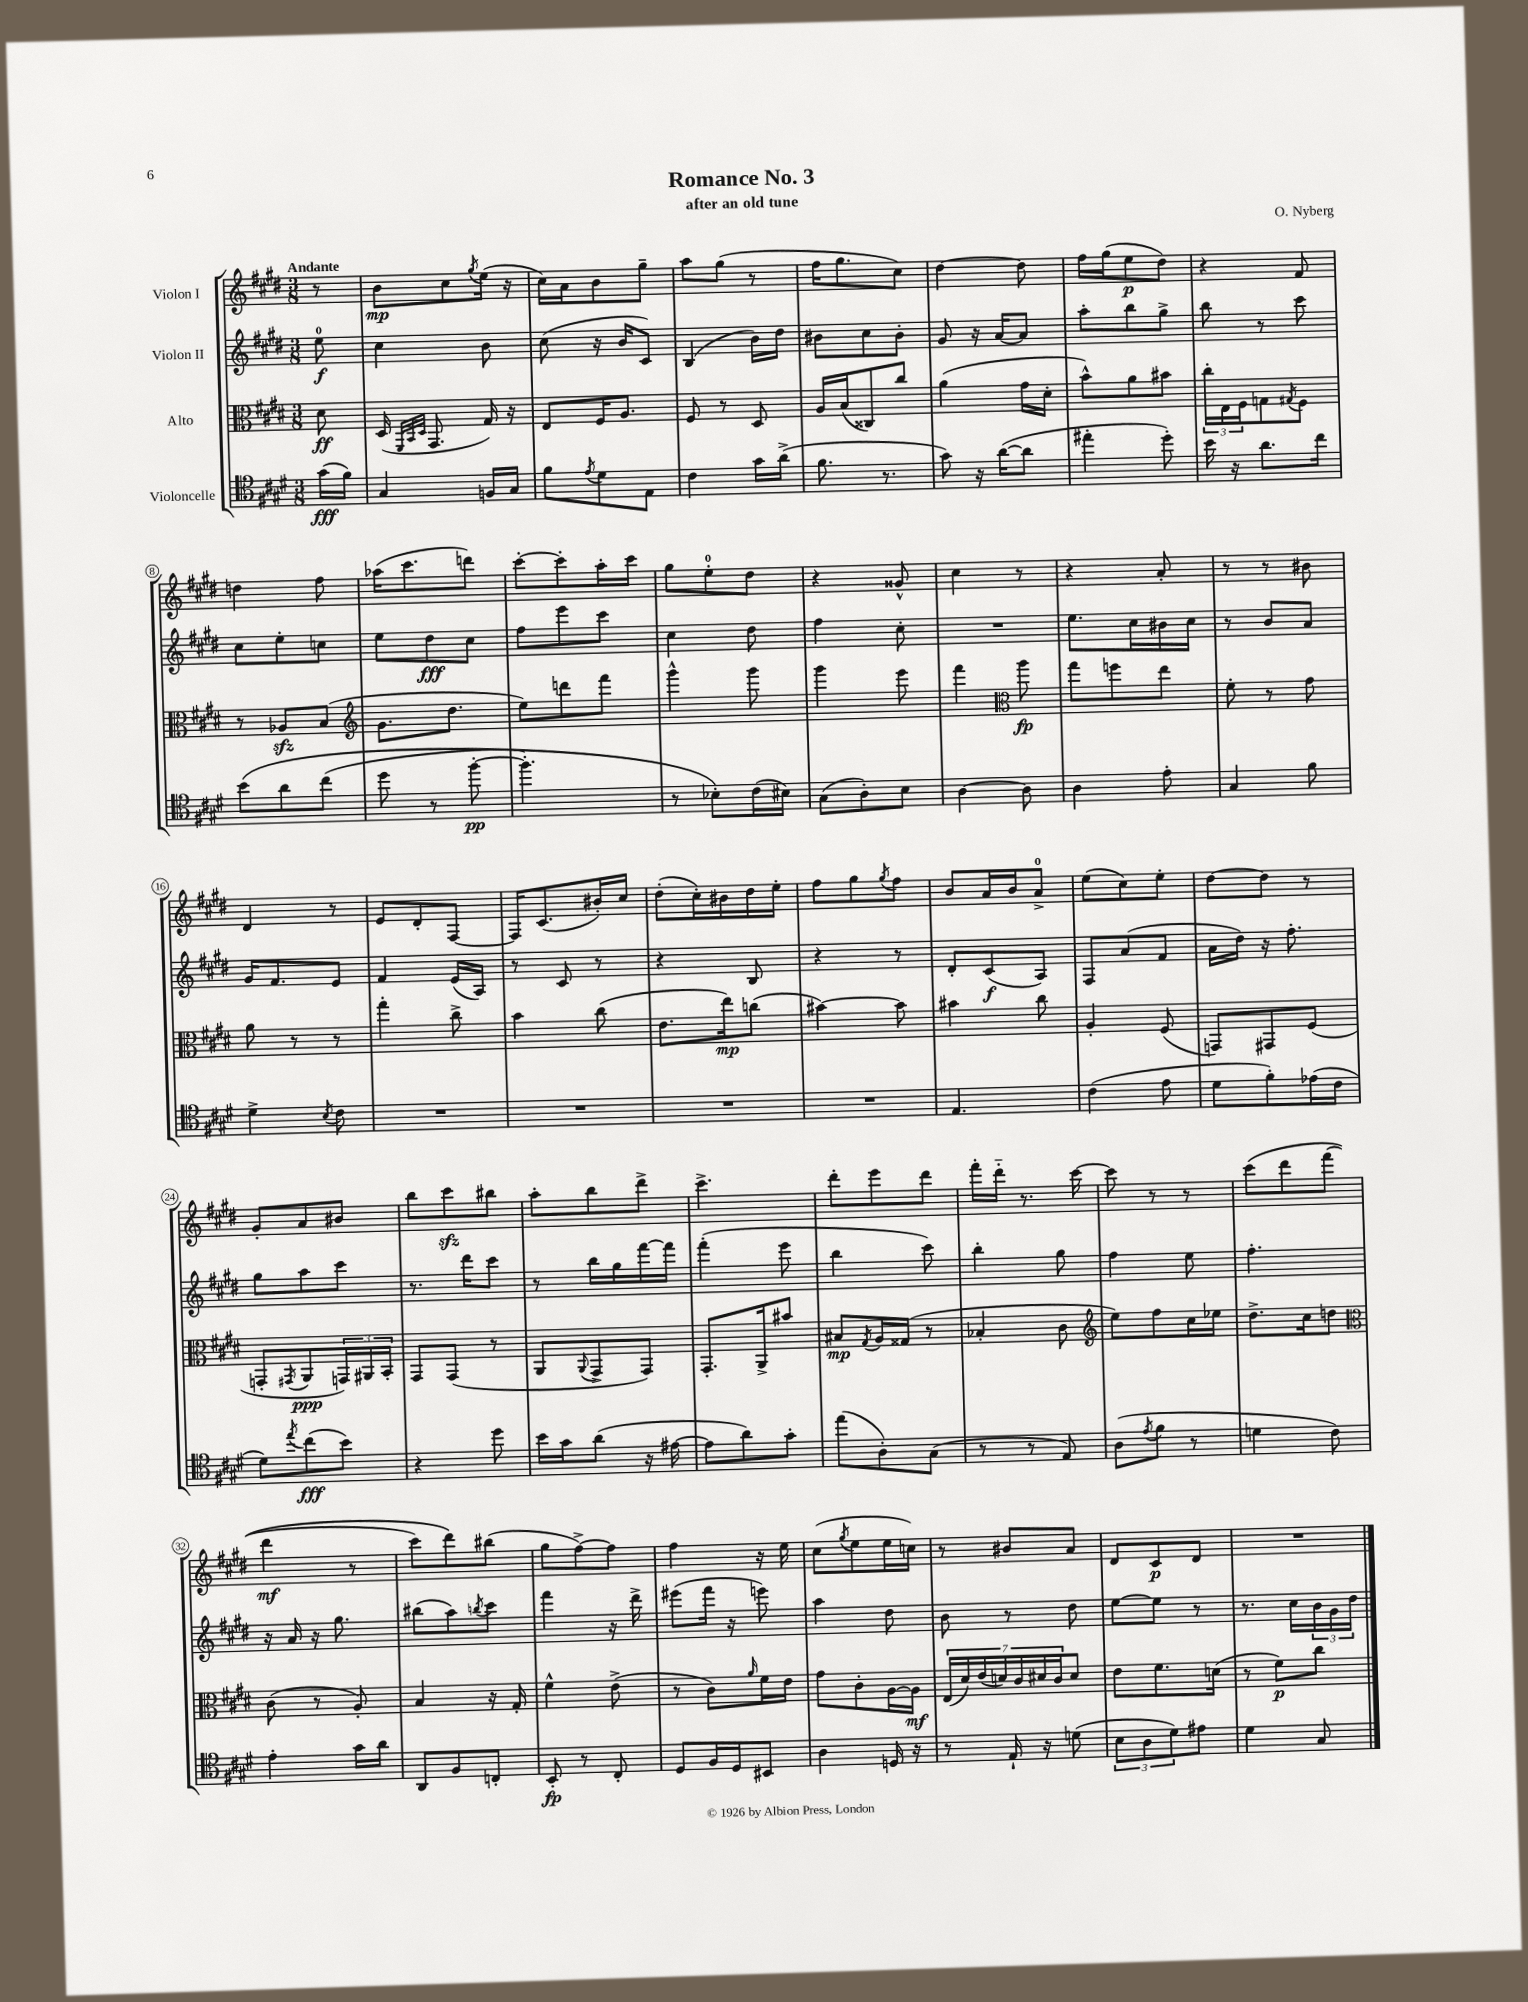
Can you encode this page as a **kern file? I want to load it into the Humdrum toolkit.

**kern	**kern	**kern	**kern
*staff4	*staff3	*staff2	*staff1
*clefC4	*clefC3	*clefG2	*clefG2
*k[f#c#g#d#]	*k[f#c#g#d#]	*k[f#c#g#d#]	*k[f#c#g#d#]
*M3/8	*M3/8	*M3/8	*M3/8
(16g#	8d#	8ee	8r
16f#)	.	.	.
=	=	=	=
4G#	(16D#	4cc#	8b
.	32qqFF#	.	.
.	32qqBB	.	.
.	32qqD#	.	.
.	8.GG#	.	.
.	.	.	8cc#
.	.	.	8qgg#
16F	16G#)	8b	(16ee
16G#	16r	.	16r
=	=	=	=
8f#	8E	(8cc#	16cc#)
.	.	.	16a
8qe	.	.	.
8d#	16F#	16r	8b
.	8.A	16b	.
8E	.	8c#)	8gg#~
=	=	=	=
4c#	8F#	(4B	8aa
.	8r	.	(8gg#
16g#	8D#	16b)	8r
(16a^	.	16dd#	.
=	=	=	=
8.f#	16A	8b#	16ff#
.	(16B	.	8.gg#
.	8C##)	8cc#	.
8.r	.	.	.
.	8cc#	8b#'	8cc#)
=	=	=	=
8g#)	(4a	8g#	[4dd#
16r	.	16r	.
([16a	.	[16a	.
8a]	16g#	8a]	8dd#]
.	16d#'	.	.
=	=	=	=
4ee#'	8b^^)	8aa'	16ff#
.	.	.	(16gg#
.	8a	8bb	8ee
8dd#')	8b#	8gg#^	8dd#)
=	=	=	=
16b	24cc#'	8bb	4r
.	24E	.	.
16r	.	.	.
.	24F#	.	.
8.a	8G	8r	.
.	8qG#	.	.
.	8F#	8ccc#	8f#
16cc#	.	.	.
=	=	=	=
&(8b	8r	8cc#	4dd
8a	8A-	8ee'	.
(8cc#	(8B	8cc	8ff#
=	=	=	=
*	*clefG2	*	*
8dd#	8.g#	8ee	(16aa-
.	.	.	8.ccc#
8r	.	8dd#	.
.	8.dd#	.	.
[8ff#'	.	8cc#	8ddd)
=	=	=	=
4.ff#'])	8ee)	8ff#	[8ccc#'
.	8ddd	8eee	8ccc#']
.	8fff#	8ccc#	16aa'
.	.	.	16ccc#
=	=	=	=
8r	4ggg#^^	4cc#	8gg#
8B-'&)	.	.	8ee'
(16c#	8ggg#	8dd#	8dd#
16B#)	.	.	.
=	=	=	=
(8G#	4ggg#	4ff#	4r
8A')	.	.	.
8B	8eee	8cc#'	8g##^^
=	=	=	=
[4A	4fff#	4.r	4cc#
*	*clefC3	*	*
8A]	8aa	.	8r
=	=	=	=
4A	8gg#	8.ee	4r
.	8ff	.	.
.	.	16cc#	.
8e'	8ee	16b#	8a'
.	.	16cc#	.
=	=	=	=
4G#	8f#'	8r	8r
.	8r	8b	8r
8f#	8g#	8a	8b#
=	=	=	=
4d#^	8a	16g#	4d#
.	.	8.f#	.
.	8r	.	.
8qB	.	.	.
8c#	8r	8e	8r
=	=	=	=
4.r	4gg#'	4f#	8e
.	.	.	8d#'
.	8cc#^	(16e	[8F#
.	.	16A)	.
=	=	=	=
4.r	4b	8r	16F#]
.	.	.	(8.c#
.	.	8c#	.
.	(8cc#	8r	16b#')
.	.	.	16cc#
=	=	=	=
4.r	8.e	4r	(8dd#'
.	.	.	16cc#')
.	16ee)	.	16b#
.	(8cc	8B	16dd#
.	.	.	16ee'
=	=	=	=
4.r	[4b#)	4r	8ff#
.	.	.	8gg#
.	.	.	8qgg#
.	8b#]	8r	8ff#
=	=	=	=
4.E	4b#	8d#'	8b
.	.	(8c#	16a
.	.	.	16b
.	8cc#	8A)	8a^
=	=	=	=
(4c#	4A'	8F#	(8ee
.	.	(8a	8cc#)
8e	(8F#	8f#	8ee'
=	=	=	=
8d#	8GG)	16a	[8dd#
.	.	16dd#)	.
8f#')	8GG#	16r	8dd#]
.	.	8.ff#'	.
(16e-	(8F#	.	8r
16c#	.	.	.
=	=	=	=
8d#)	8GG'	8gg#	8g#'
8qee	8qGG#	.	.
(8cc#	8AA	8aa	8a
8b)	24GG)	8ccc#	8b#
.	24AA#	.	.
.	24BB'	.	.
=	=	=	=
4r	8GG#	8.r	8bb
.	(8GG#	.	8ccc#
.	.	16ddd#	.
8dd#	8r	8ccc#	8bb#
=	=	=	=
16b	8AA	8r	8aa'
16g#	.	.	.
.	8qqAA	.	.
(8a	8GG#^	16bb	8bb
.	.	16gg#	.
16r	8GG#)	[16fff#	8ddd#^
[16e#	.	16fff#]	.
=	=	=	=
8e#]	8.GG#'	(4fff#'	4.ccc#^
8a)	.	.	.
.	16AA^	.	.
8g#'	8b#	8eee	.
=	=	=	=
(8ee	8B#	4bb	8ddd#'
.	8qG#	.	.
8A')	16A	.	8eee
.	(16G##	.	.
(8G#	8r	8ccc#)	8ddd#
=	=	=	=
8r	4B-'	4bb'	16fff#'
.	.	.	16ddd#'~
8r	.	.	8.r
8E)	8c#	8gg#	.
.	.	.	[16ccc#
=	=	=	=
*	*clefG2	*	*
(8A	8ee)	4ff#	8ccc#]
8qe	.	.	.
8f#	8ff#	.	8r
8r	16cc#	8ee	8r
.	16ee-	.	.
=	=	=	=
4d	8.dd#^	4.ff#'	&(8ccc#
.	.	.	8ddd#
.	16cc#	.	.
8c#)	8dd	.	(8fff#
=	=	=	=
*	*clefC3	*	*
4e'	(8c#	16r	4ddd#
.	.	16a	.
.	8r	16r	.
.	.	8.gg#	.
16g#	8A')	.	8r
16a	.	.	.
=	=	=	=
8AA	4B	(8bb#	8ccc#)
8F#	.	8aa)	8ddd#&)
.	.	8qbb	.
8C'	16r	8ccc#	(8bb#
.	16G#'	.	.
=	=	=	=
8BB'	4f#^^	4fff#	8gg#
8r	.	.	[8ff#^)
8C#'	(8e^	16r	8ff#]
.	.	16ddd#^	.
=	=	=	=
8D#	8r	(8eee#	4ff#
16F#	8c#)	16fff#	.
16D#	.	16r	.
.	16qqa	.	.
8BB#	16f#	8eee)	16r
.	16e	.	16ee
=	=	=	=
4A	8g#	4aa	(8cc#
.	.	.	8qgg#
.	8c#'	.	8ee
16D	[16A	8dd#	16ee
16r	16A]	.	16cc)
=	=	=	=
8r	(28E	8b	8r
.	28d#)	.	.
.	(28e	.	.
.	28d)	.	.
16E`	.	8r	8b#
.	28c#	.	.
.	28d#	.	.
16r	.	.	.
.	28c#	.	.
(8d	8d#	8dd#	8a
=	=	=	=
12B	8e	[8ee	8d#
12A	.	.	.
.	8.f#	8ee]	8c#
12d#)	.	.	.
8e#	.	8r	8d#
.	(16d	.	.
=	=	=	=
4d#	8r	8.r	4.r
.	8f#)	.	.
.	.	16cc#	.
8G#	8cc#	24b	.
.	.	24g#	.
.	.	24dd#	.
==	==	==	==
*-	*-	*-	*-
